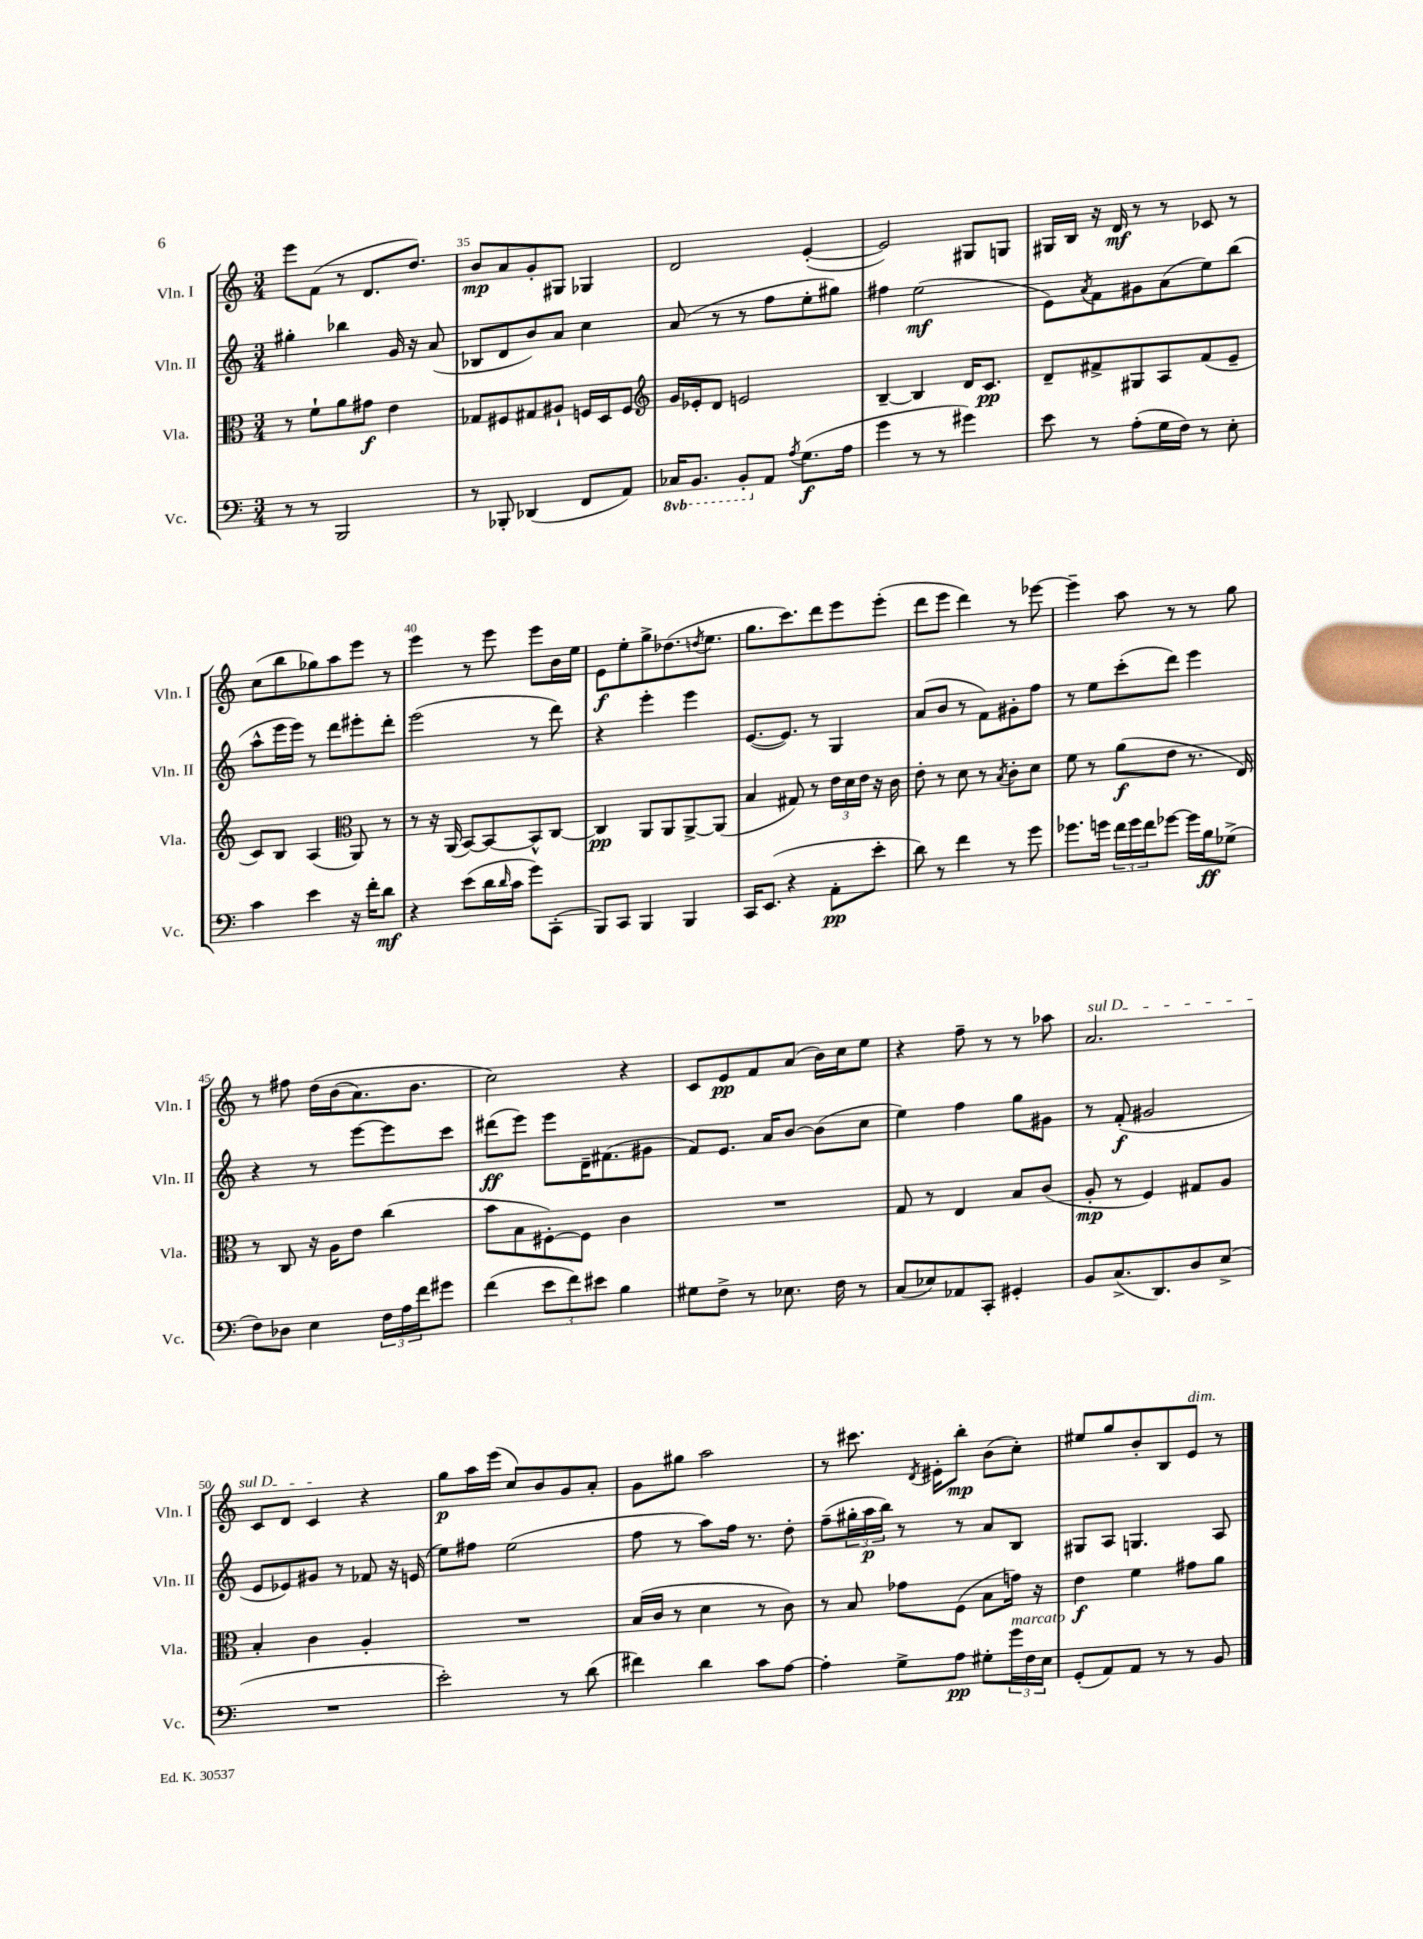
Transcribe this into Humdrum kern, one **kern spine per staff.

**kern	**dynam	**kern	**dynam	**kern	**dynam	**kern	**dynam
*part4	*part4	*part3	*part3	*part2	*part2	*part1	*part1
*staff4	*staff4	*staff3	*staff3	*staff2	*staff2	*staff1	*staff1
*I"Vc.	*	*I"Vla.	*	*I"Vln. II	*	*I"Vln. I	*
*I'Vc.	*	*I'Vla.	*	*I'Vln. II	*	*I'Vln. I	*
*clefF4	*	*clefC3	*	*clefG2	*	*clefG2	*
*k[]	*	*k[]	*	*k[]	*	*k[]	*
*M3/4	*	*M3/4	*	*M3/4	*	*M3/4	*
=34	=34	=34	=34	=34	=34	=34	=34
8r	.	8r	.	4gg#X'\	.	8eee\L	.
8r	.	8f`\L	.	.	.	(8f\J	.
2BBB/	.	8a\	.	4bb-X\	.	8r	.
.	.	8g#X\J	f	.	.	8.d/L	.
.	.	4e\	.	16g/	.	.	.
.	.	.	.	16r	.	8.dd/J)	.
.	.	.	.	(8a/	.	.	.
=35	=35	=35	=35	=35	=35	=35	=35
8r	.	8G-X/L	.	8B-X/L	.	8b/L	mp
8BBB-X'/	.	8F#X/	.	8d/	.	8a/	.
(4DD-X/	.	8G#X/	.	8b/)	.	8g'/	.
.	.	8A#X`/J	.	8a/J	.	8G#X/J	.
8FF/L	.	16Fn/LL	.	4cc\	.	4G-X/	.
.	.	16D/J	.	.	.	.	.
8AA/J)	.	8F/J	.	.	.	.	.
=36	=36	=36	=36	=36	=36	=36	=36
*	*	*clefG2	*	*	*	*	*
*8ba	*	*	*	*	*	*	*
16CC-X/KL	.	16g/LL	.	(8a/	.	2d/	.
8.BBB/J	.	16e-X'/J	.	.	.	.	.
.	.	8d/J	.	8r	.	.	.
8BBB'/L	.	2en/	.	8r	.	.	.
*X8ba	*	*	*	*	*	*	*
8AA/J	.	.	.	8ff\L	.	.	.
8qA/	.	.	.	.	.	.	.
(8.G\L	f	.	.	8ee'\	.	([4e'/	.
.	.	.	.	8gg#X\J)	.	.	.
16A\Jk	.	.	.	.	.	.	.
=37	=37	=37	=37	=37	=37	=37	=37
4g\	.	[4B~/	.	4ff#X\	.	2e/])	.
8r	.	4B/]	.	(2ee\	mf	.	.
8r	.	.	.	.	.	.	.
4g#X\)	.	16d/KL	.	.	.	8G#X/L	.
.	.	8.c/J	pp	.	.	.	.
.	.	.	.	.	.	8Gn/J	.
=38	=38	=38	=38	=38	=38	=38	=38
8e\	.	8d~/L	.	8e\L)	.	16G#X/LL	.
.	.	.	.	.	.	16B/JJ	.
.	.	.	.	8qa/	.	.	.
8r	.	8f#X^/	.	8f\	.	16r	.
.	.	.	.	.	.	16d/	mf
(8A'\L	.	8G#X/	.	8g#X\	.	8r	.
16G\L	.	8A/	.	(8a\	.	8r	.
16F\JJ)	.	.	.	.	.	.	.
8r	.	(8f#/	.	8ee\)	.	8c-X/	.
8E'\	.	8e~/J	.	(8bb\J	.	8r	.
!!LO:LB:g=z
=39	=39	=39	=39	=39	=39	=39	=39
4c\	.	8c/L)	.	8aa^^\L	.	(8cc\L	.
.	.	8B/J	.	16eee\L	.	8bb\	.
.	.	.	.	16eee\JJ)	.	.	.
4e\	.	(4A/	.	8r	.	8gg-X\)	.
.	.	.	.	8ddd\L	.	8aa\	.
*	*	*clefC3	*	*	*	*	*
16r	.	8AA/)	.	8eee#X'\	.	8eee\J	.
16f'\KL	.	.	.	.	.	.	.
8d\J	mf	8r	.	8ddd'\J	.	8r	.
=40	=40	=40	=40	=40	=40	=40	=40
4r	.	8r	.	(2eee\	.	4eee\	.
.	.	16r	.	.	.	.	.
.	.	(16AA/	.	.	.	.	.
(8e\L	.	[8BB/L)	.	.	.	8r	.
16d\L	.	8BB/_	.	.	.	8eee\	.
16qqd/	.	.	.	.	.	.	.
16c\JJ	.	.	.	.	.	.	.
8g\L)	.	8BB^^/]	.	8r	.	8eee\L	.
(8CC'\J	.	[8C/J	.	8ddd\)	.	16b\L	.
.	.	.	.	.	.	16ee\JJ	.
=41	=41	=41	=41	=41	=41	=41	=41
8BBB/L)	.	4C/]	pp	4r	.	8e\L	f
8CC/J	.	.	.	.	.	8ee'\	.
4BBB/	.	8AA/L	.	4eee'\	.	8gg^\	.
.	.	8AA/	.	.	.	(8.dd-X\	.
4BBB/	.	[8AA^/	.	4eee\	.	.	.
.	.	.	.	.	.	8qddn/	.
.	.	.	.	.	.	8.ee\J	.
.	.	(8AA/J]	.	.	.	.	.
=42	=42	=42	=42	=42	=42	=42	=42
16CC/KL	.	4B/	.	([8.e/L	.	8.gg\L	.
(8.EE/J	.	.	.	.	.	.	.
.	.	.	.	8.e/J])	.	8.ccc\)	.
4r	.	8G#X/)	.	.	.	.	.
.	.	8r	.	8r	.	8ddd\	.
8AA'\L	pp	24e\LL	.	4G/	.	8eee\	.
.	.	24d\	.	.	.	.	.
.	.	24e\JJ	.	.	.	.	.
8e'\J	.	16r	.	.	.	(8eee'\J	.
.	.	16c\	.	.	.	.	.
=43	=43	=43	=43	=43	=43	=43	=43
8d\)	.	8e'\	.	(8a/L	.	8ddd\L	.
8r	.	8r	.	8b/J	.	8eee\J	.
4f\	.	8d\	.	8r	.	4ddd\)	.
.	.	8r	.	8f\L)	.	.	.
.	.	8qB/	.	.	.	.	.
8r	.	8c'\L	.	8g#X'\	.	8r	.
8g\	.	8d\J	.	8ff\J	.	[8eee-X\	.
=44	=44	=44	=44	=44	=44	=44	=44
8.g-X\L	.	8f\	.	8r	.	4eee-~\]	.
.	.	8r	.	8ee\L	.	.	.
16gn\Jk	.	.	.	.	.	.	.
24f\LL	.	(8a\L	f	(8ccc'\	.	8aa\	.
24g\	.	.	.	.	.	.	.
24f\J	.	.	.	.	.	.	.
[8g-X\J	.	8e\J	.	8ddd\J)	.	8r	.
16g-\LL]	.	8.r	.	4eee\	.	8r	.
16B\J	ff	.	.	.	.	.	.
(8G-X^\J	.	.	.	.	.	8gg\	.
.	.	16E/)	.	.	.	.	.
!!LO:LB:g=z
=45	=45	=45	=45	=45	=45	=45	=45
8F\L)	.	8r	.	4r	.	8r	.
8D-X\J	.	8C/	.	.	.	8ff#X\	.
4E\	.	16r	.	8r	.	(16dd\LL	.
.	.	16A\KL	.	.	.	(16b\J	.
.	.	8e\J	.	[8eee\L	.	8.a\)	.
24F\LL	.	(4cc\	.	8eee\]	.	.	.
24A\	.	.	.	.	.	.	.
.	.	.	.	.	.	8.b\J	.
24f\J	.	.	.	.	.	.	.
8g#X\J	.	.	.	8ccc\J	.	.	.
=46	=46	=46	=46	=46	=46	=46	=46
(4f\	.	8b\L	.	(8ddd#X\L	ff	2cc\)	.
.	.	8B\	.	8eee\J)	.	.	.
12e\L	.	[8F#X'\)	.	8eee\L	.	.	.
12f\)	.	.	.	.	.	.	.
.	.	8F#\J]	.	16d~\K	.	.	.
12e#X\J	.	.	.	.	.	.	.
.	.	.	.	(8.f#X\	.	.	.
4B\	.	4c\	.	.	.	4r	.
.	.	.	.	8g#X\J	.	.	.
=47	=47	=47	=47	=47	=47	=47	=47
8G#X\L	.	2.r	.	8f/L)	.	8c/L	.
8F^\J	.	.	.	8.e/J	.	8e/	pp
8r	.	.	.	.	.	8f/	.
.	.	.	.	16a/KL	.	.	.
8.E-X\	.	.	.	[8b/J	.	(8a/J	.
.	.	.	.	(8b\L]	.	16b\LL)	.
16F\	.	.	.	.	.	16cc\J	.
8r	.	.	.	8cc\J	.	8ee\J	.
=48	=48	=48	=48	=48	=48	=48	=48
(8C/L	.	8G/	.	4ee\)	.	4r	.
8E-X/)	.	8r	.	.	.	.	.
8AA-X/	.	4E/	.	4ff\	.	8ff~\	.
8CC'/J	.	.	.	.	.	8r	.
4GG#X'/	.	8B/L	.	8gg\L	.	8r	.
.	.	(8c/J	.	8g#X\J	.	8aa-X\	.
=49	=49	=49	=49	=49	=49	=49	=49
!	!	!	!	!	!	!LO:TX:a:i:t=sul D	!
8BB/L	.	8A'/	mp	8r	.	2.a/	.
(8.C^/	.	8r	.	(8f'/	f	.	.
.	.	4F/)	.	2g#X/	.	.	.
8.DD/)	.	.	.	.	.	.	.
8D/	.	8G#X/L	.	.	.	.	.
(8E^/J	.	8A/J	.	.	.	.	.
!!LO:LB:g=z
=50	=50	=50	=50	=50	=50	=50	=50
2.r	.	4B'/	.	8e/L	.	8c/L	.
.	.	.	.	8e-X/)	.	8d/J	.
.	.	4c\	.	8g#X/J	.	4c/	.
.	.	.	.	8r	.	.	.
.	.	4A'/	.	8f-X/	.	4r	.
.	.	.	.	16r	.	.	.
.	.	.	.	(16en/	.	.	.
=51	=51	=51	=51	=51	=51	=51	=51
2e'\)	.	2.r	.	8ee\L)	.	8gg\L	p
.	.	.	.	8ff#X\J	.	16aa\L	.
.	.	.	.	.	.	(16eee\JJ	.
.	.	.	.	(2ee\	.	8cc/L)	.
.	.	.	.	.	.	8b/	.
8r	.	.	.	.	.	8g/	.
(8d\	.	.	.	.	.	8a'/J	.
=52	=52	=52	=52	=52	=52	=52	=52
4f#X\)	.	(16B/LL	.	8ff\	.	8g\L	.
.	.	16c/JJ	.	.	.	.	.
.	.	8r	.	8r	.	8gg#X\J	.
4d\	.	4d\	.	8aa\L)	.	2aa\	.
.	.	.	.	16ff\Jk	.	.	.
.	.	.	.	8.r	.	.	.
8c\L	.	8r	.	.	.	.	.
[8A\J	.	8c\)	.	8dd'\	.	.	.
=53	=53	=53	=53	=53	=53	=53	=53
4A'\]	.	8r	.	(8ff~\L	.	8r	.
.	.	8B/	.	24gg#X'\L	.	8.ccc#X\	.
.	.	.	.	24aa\	p	.	.
.	.	.	.	24bb\JJ)	.	.	.
8G^\L	.	8g-X\L	.	8r	.	.	.
.	.	.	.	.	.	8qd/	.
.	.	.	.	.	.	16e#X'\KL	.
8A\J	pp	(8F\J	.	8r	.	8bb'\J	mp
8G#X'\L	.	8B\L	.	8a/L	.	(8b\L	.
!LO:TX:a:i:t=marcato	!	!	!	!	!	!	!
24g\L	.	16gn\Jk)	.	8B/J	.	8cc'\J)	.
24F\	.	.	.	.	.	.	.
.	.	16r	.	.	.	.	.
24E\JJ	.	.	.	.	.	.	.
=54	=54	=54	=54	=54	=54	=54	=54
(8GG'/L	.	4e\	f	8G#X/L	.	8ee#X/L	.
8AA/)	.	.	.	8A/J	.	8gg/	.
8AA/J	.	4f\	.	4.Gn/	.	8b'/	.
8r	.	.	.	.	.	8B/	.
!	!	!	!	!	!	!LO:TX:a:i:t=dim.	!
8r	.	8g#X\L	.	.	.	8e/J	.
8BB/	.	8a\J	.	8A/	.	8r	.
==	==	==	==	==	==	==	==
*-	*-	*-	*-	*-	*-	*-	*-
